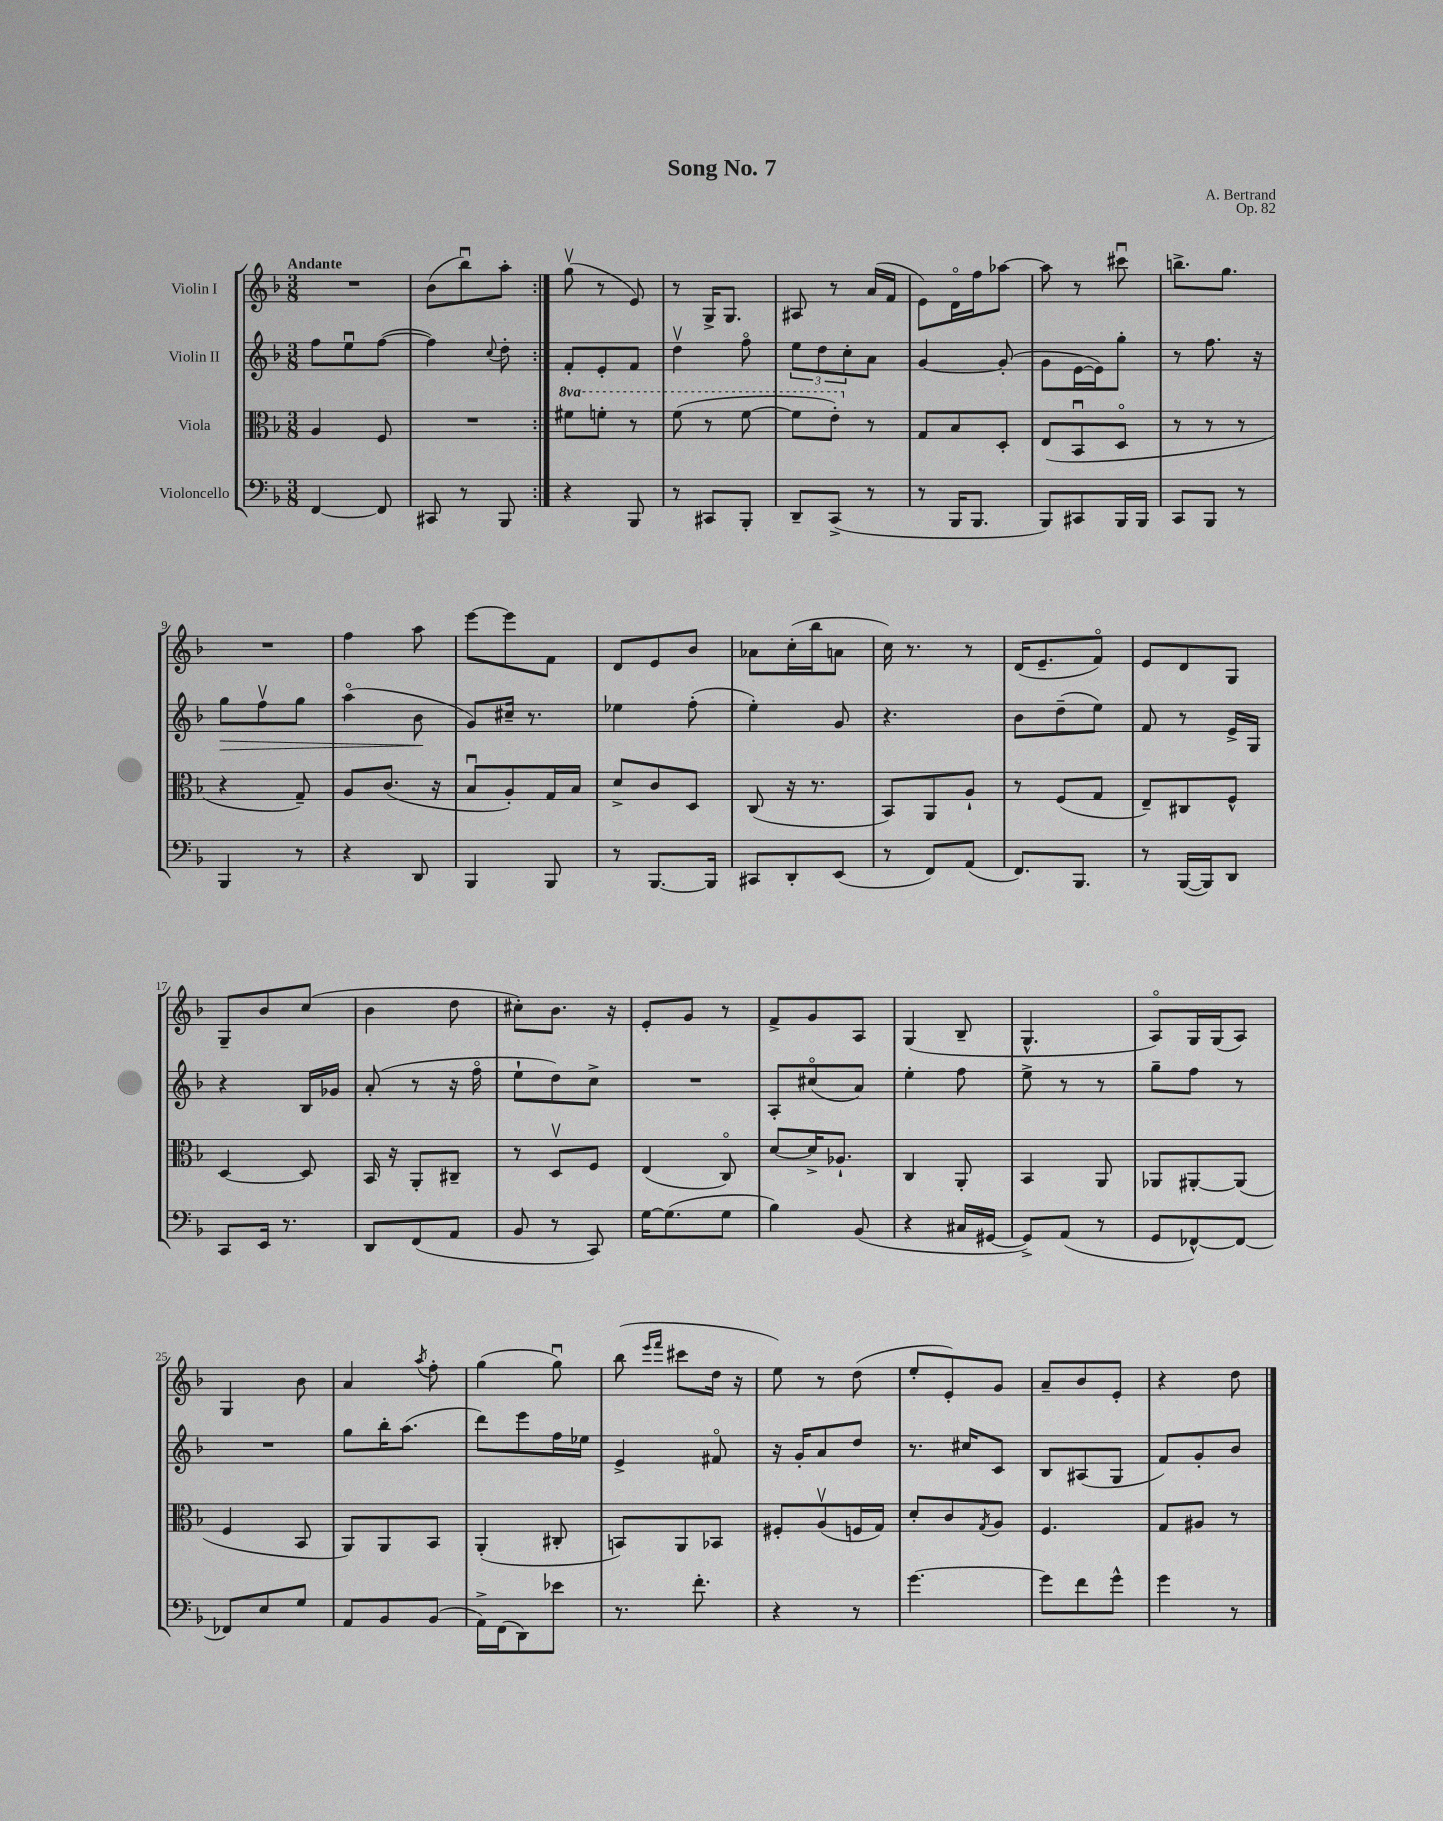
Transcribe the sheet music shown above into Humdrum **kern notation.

**kern	**kern	**kern	**kern
*staff4	*staff3	*staff2	*staff1
*clefF4	*clefC3	*clefG2	*clefG2
*k[b-]	*k[b-]	*k[b-]	*k[b-]
*M3/8	*M3/8	*M3/8	*M3/8
[4FF	4A	8ff	4.r
.	.	8eeu	.
8FF]	8F	([8ff	.
=	=	=	=
8CC#	4.r	4ff])	(8b-
8r	.	.	8bb-u)
.	.	8qqcc	.
8BBB-	.	8dd'	8aa'
=:|!	=:|!	=:|!	=:|!
4r	8ff#	8f'	(8ggv
.	8ff'	8e'	8r
8BBB-	8r	8f	8e)
=	=	=	=
8r	(8ff	4ddv	8r
8CC#	8r	.	16G^
.	.	.	8.G
8BBB-'	[8ff	8ffo	.
=	=	=	=
8DD~	8ff]	12ee	8A#
.	.	12dd	.
(8CC^	8ee')	.	8r
.	.	12cc'	.
8r	8r	8a	(16a
.	.	.	16f
=	=	=	=
8r	8G	[4g	8e)
16BBB-	8B-	.	16do
8.BBB-	.	.	16ff
.	8D'	(8g']	[8aa-
=	=	=	=
8BBB-)	(8E	8g	8aa-]
8CC#	8BB-u	[16e	8r
.	.	16e])	.
16BBB-	8Do	8gg'	8ccc#u
16BBB-	.	.	.
=	=	=	=
8CC	8r	8r	8.bb^
8BBB-	8r	8.ff	.
.	.	.	8.gg
8r	8r	.	.
.	.	16r	.
=	=	=	=
4BBB-	4r	8gg	4.r
.	.	8ffv	.
8r	8G~)	8gg	.
=	=	=	=
4r	8A	(4aao	4ff
.	(8.c	.	.
8DD	.	8b-	8aa
.	16r	.	.
=	=	=	=
4BBB-	8B-u	8g)	[8eee
.	8A')	16cc#~	8eee]
.	.	8.r	.
8BBB-	16G	.	8f
.	16B-	.	.
=	=	=	=
8r	8d^	4ee-	8d
[8.BBB-	8c	.	8e
.	8D	(8ff'	8b-
16BBB-]	.	.	.
=	=	=	=
8CC#	(8C	4ee')	8a-
8DD'	16r	.	(16cc'
.	8.r	.	16bb-
(8EE	.	8g	8a
=	=	=	=
8r	8BB-)	4.r	16cc)
.	.	.	8.r
8FF)	8AA	.	.
(8AA	8A`	.	8r
=	=	=	=
8.FF)	8r	8b-	(16d
.	.	.	8.e~
.	(8F	(8dd~	.
8.BBB-	.	.	.
.	8G	8ee)	8fo)
=	=	=	=
8r	8E~)	8f	8e
([16BBB-	8C#	8r	8d
16BBB-])	.	.	.
8DD	8F^^	16e^	8G
.	.	16G	.
=	=	=	=
8CC	[4D	4r	8G~
16EE	.	.	8b-
8.r	.	.	.
.	8D]	16B-	(8cc
.	.	16g-	.
=	=	=	=
8DD	16BB-	(8a'	4b-
.	16r	.	.
(8FF	8AA'	8r	.
8AA	8C#~	16r	8dd
.	.	16ffo	.
=	=	=	=
8BB-	8r	8ee`	8cc#')
8r	8Dv	8dd)	8.b-
8CC)	8F	8cc^	.
.	.	.	16r
=	=	=	=
[16G	(4E	4.r	8e'
(8.G]	.	.	.
.	.	.	8g
8G	8Co)	.	8r
=	=	=	=
4B-)	[8d	8A'	8f^
.	16d^]	(8cc#o	8g
.	8.A-`	.	.
(8BB-	.	8a)	8A
=	=	=	=
4r	4C	4ee'	(4G
16C#	8AA'	8ff	8B-~
[16GG#	.	.	.
=	=	=	=
8GG#^])	4BB-	8ee^	4.G^^
(8AA	.	8r	.
8r	8AA	8r	.
=	=	=	=
8GG	8AA-	8gg~	8Ao)
[8FF-^^)	[8AA#'	8ff	16G
.	.	.	(16G
8FF-_	(8AA#]	8r	8A)
=	=	=	=
8FF-]	4F	4.r	4G
8E	.	.	.
8G	8BB-	.	8b-
=	=	=	=
8AA	8AA)	8gg	4a
8BB-	8AA	16bb-'	.
.	.	(8.aa	.
.	.	.	8qaa
(8BB-	8BB-	.	8ff'
=	=	=	=
16AA^)	(4AA'	8ddd)	(4gg
(16FF	.	.	.
8DD)	.	8eee	.
8e-	8C#'	16ff	8ggu)
.	.	16ee-	.
=	=	=	=
8.r	8BB)	4e^	(8bb-
.	.	.	16qqeee
.	.	.	16qqfff
.	8AA	.	8ccc#
8.f'	.	.	.
.	8BB-	8f#o	16dd
.	.	.	16r
=	=	=	=
4r	8F#'	16r	8ee)
.	.	16g'	.
.	(8Av	8a	8r
8r	16F	8dd	(8dd
.	16G)	.	.
=	=	=	=
[4.g	8d'	8.r	8ee'
.	8c	.	8e')
.	.	16cc#	.
.	8qG	.	.
.	8A	8c	8g
=	=	=	=
8g]	4.F	8B-	8a~
8f	.	(8A#	8b-
8g^^	.	8G	8e'
=	=	=	=
4g	8G	8f)	4r
.	8A#	8g'	.
8r	8r	8b-	8dd
==	==	==	==
*-	*-	*-	*-
